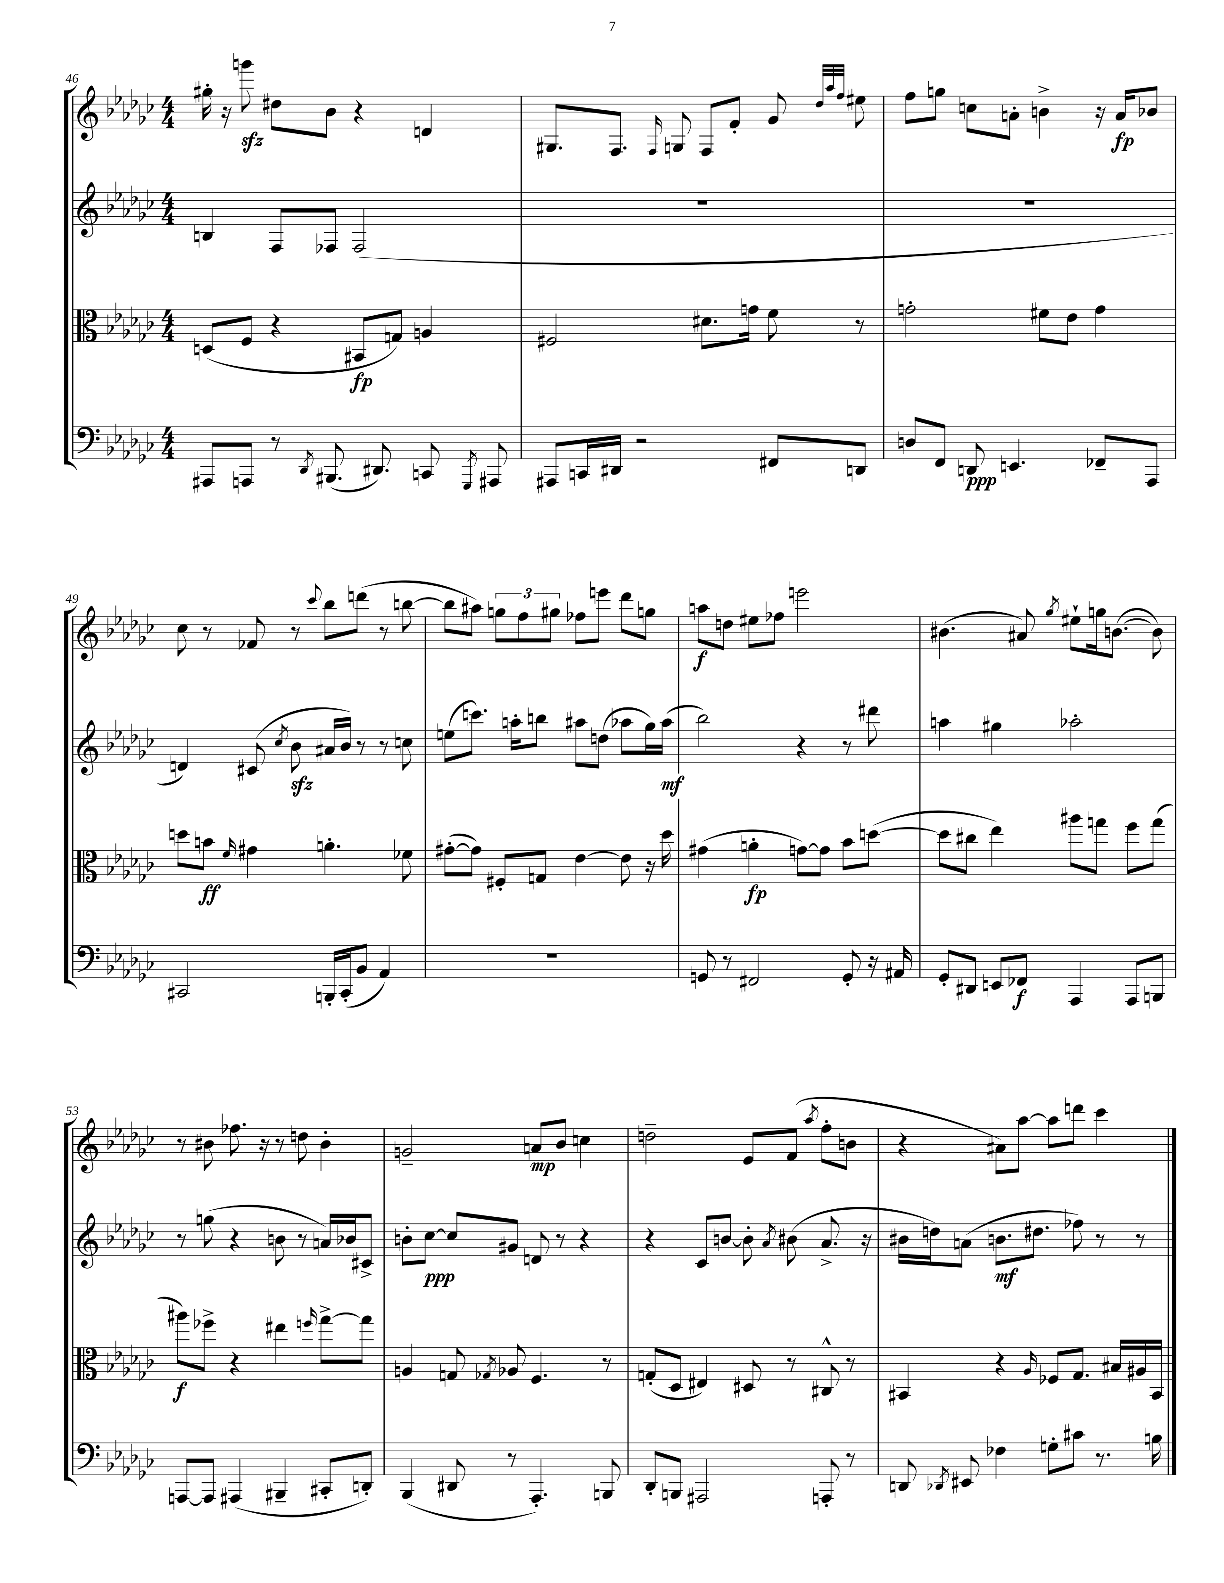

**kern	**kern	**kern	**kern
*staff4	*staff3	*staff2	*staff1
*clefF4	*clefC3	*clefG2	*clefG2
*k[b-e-a-d-g-c-]	*k[b-e-a-d-g-c-]	*k[b-e-a-d-g-c-]	*k[b-e-a-d-g-c-]
*M4/4	*M4/4	*M4/4	*M4/4
8AAA#	(8D	4B	16gg#'
.	.	.	16r
8AAA	8F	.	8ggg
8r	4r	8F	8dd#
8qDD-	.	.	.
(8.BBB#	.	8F-	8b-
.	8BB#	(2F-	4r
8.DD#)	.	.	.
.	8G)	.	.
8CC	4A	.	4d
8qGGG-	.	.	.
8AAA#	.	.	.
=	=	=	=
8AAA#	2F#	1r	8.G#
16CC	.	.	.
16DD#	.	.	8.F
2r	.	.	.
.	.	.	16qqF
.	.	.	8G
.	8.d#	.	8F
.	.	.	8f'
.	16g	.	.
8FF#	8f	.	8g-
.	.	.	32qqdd-
.	.	.	32qqaa-
.	.	.	32qqff
8DD	8r	.	8ee#
=	=	=	=
8D	2g'	1r	8ff
8FF	.	.	8gg
8DD	.	.	8cc
4.EE	.	.	8a'
.	8f#	.	4b^
.	8e-	.	.
8FF-~	4g	.	16r
.	.	.	16a
8AAA-	.	.	8b-
=	=	=	=
2CC#	8dd	4d)	8cc-
.	8b	.	8r
.	16qqf	.	.
.	4g#	(8c#	8f-
.	.	8qcc-	.
.	.	8b-	8r
.	.	.	8qqccc-
16BBB'	4.a'	16a#	8bb-
(16CC#'	.	16b-)	.
8BB-	.	8r	(8ddd
4AA-)	.	8r	8r
.	8f-	8cc	[8bb
=	=	=	=
1r	([8g#'	(8ee	8bb]
.	8g#])	8.ccc)	8aa#)
.	8F#'	.	12gg
.	.	16aa'	.
.	.	.	12ff
.	8G	8bb	.
.	.	.	12gg#
.	[4e-	8aa#	8ff-
.	.	(8dd	8eee
.	8e-]	8aa-	8ddd-
.	16r	16gg-)	8gg
.	16dd-	(16aa-	.
=	=	=	=
8GG	(4g#	2bb-)	8aa
8r	.	.	8dd
2FF#	4a'	.	8ee#
.	.	.	8ff-
.	[8g)	4r	2eee
.	8g]	.	.
8GG'	8b-	8r	.
16r	([8dd	8ddd#	.
16AA#	.	.	.
=	=	=	=
8GG-'	8dd]	4aa	(4.b#
8DD#	8cc#	.	.
8EE	4ee-)	4gg#	.
8FF-	.	.	8a#)
.	.	.	8qgg-
4AAA-	8aa#	2aa-'	8ee#`
.	8gg	.	16gg
.	.	.	([8.b
8AAA-	8ff	.	.
8BBB	(8gg	.	8b])
=	=	=	=
[8AAA	8aa#)	8r	8r
8AAA]	8ff-^	(8gg	8b#
(4AAA#	4r	4r	8.ff-
.	.	.	16r
4BBB#~	4ee#	8b	8r
.	.	8r	8dd
.	16qqff	.	.
8CC#'	[8gg-^	16a)	4b#'
.	.	16b-	.
8DD')	8gg-]	8c#^	.
=	=	=	=
(4BBB-	4A	8b'	2g~
.	.	[8cc-	.
8DD#	8G	8cc-]	.
.	8qG-	.	.
8r	8A-	8g#	.
4.AAA-')	4.F	8d	8a
.	.	8r	8b-
.	.	4r	4cc
8BBB	8r	.	.
=	=	=	=
8DD-'	(8G'	4r	2dd~
8BBB	8D-	.	.
2AAA#	4E#)	8c-	.
.	.	[8b	.
.	8D#	8b']	8e-
.	.	8qa-	.
.	8r	(8b#	(8f
.	.	.	8qaa-
8AAA'	8C#^^	8.a-^	8ff'
8r	8r	.	8b
.	.	16r	.
=	=	=	=
8DD	4BB#	16b#	4r
.	.	16dd)	.
8qDD-	.	.	.
8EE#	.	(8a	.
4F-	4r	8.b	8a#)
.	.	.	[8aa-
.	.	8.dd#	.
.	16qqA-	.	.
8G'	8F-	.	8aa-]
8c#	8.G-	8ff-)	8ddd
8.r	.	8r	4ccc-
.	16B#	.	.
.	16A#	8r	.
16B	16BB#	.	.
==	==	==	==
*-	*-	*-	*-
